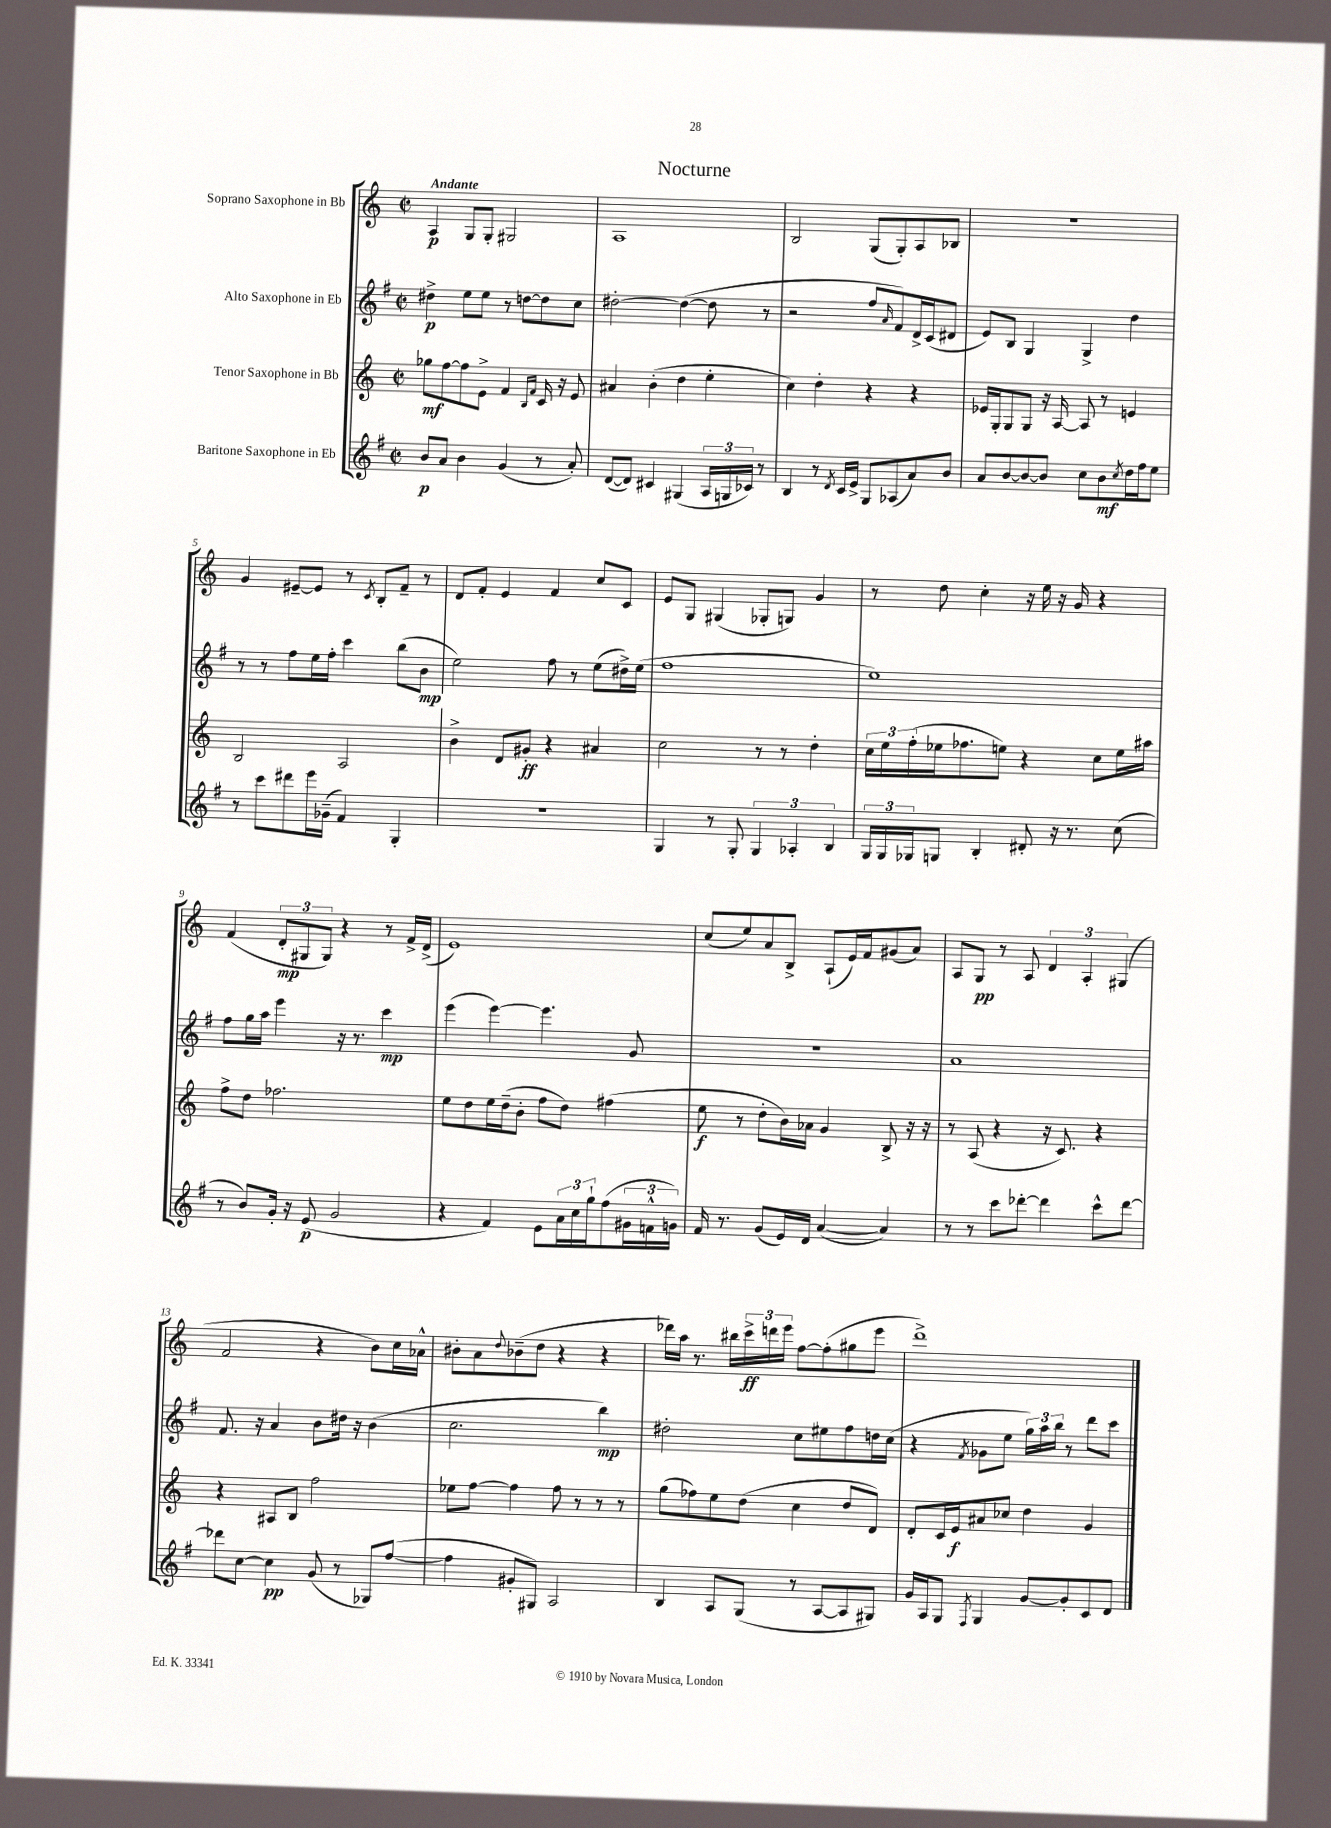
\header { title = "Nocturne" }
<<
\new StaffGroup <<
\new Staff = "s0" \with { instrumentName = "Soprano Saxophone in Bb" } {
    \clef treble \key c \major \defaultTimeSignature \time 2/2 \tempo "Andante"
    a4\p g8 g8-. gis2 |
    a1 |
    b2 g8( g8-.) a8 bes8 |
    R1 |
    g'4 eis'8~-- eis'8 r8 \acciaccatura { c'8 } b8-. f'8-- r8 |
    d'8 f'8-. e'4 f'4 c''8 c'8 |
    e'8 g8 gis4( ges8-. g8) g'4 |
    r8 d''8 c''4-. r16 e''16 r16 g'16 r4 |
    f'4( \tuplet 3/2 { d'8-.\mp gis8 gis8) } r4 r8 f'16-> d'16->( |
    e'1) |
    c''8( e''8) a'8 b8-> a8-!( e'16) f'16 gis'8( a'8) |
    a8 g8\pp r8 a8 \tuplet 3/2 { d'4 a4-. gis4( } |
    f'2 r4 b'8) c''16 aes'16-^ |
    bis'8-. a'8 \appoggiatura { d''8 } bes'8--( d''8 r4 r4 |
    des'''16) a''16 r8. bis''16 \tuplet 3/2 { c'''16->\ff d'''16 e'''16 } f''8~ f''8-.( gis''8 e'''8 |
    d'''1->) \bar "|." |
}
\new Staff = "s1" \with { instrumentName = "Alto Saxophone in Eb" } {
    \clef treble \key g \major \defaultTimeSignature \time 2/2
    dis''4->\p e''8 e''8 r8 d''8~ d''8 c''8 |
    dis''2~-. dis''4~( dis''8 r8 |
    r2 fis''8 \grace { a'16 } fis'8) d'16-> c'16( dis'8 |
    e'8) b8 g4 g4-> d''4 |
    r8 r8 fis''8 e''16 fis''16-. c'''4 b''8( b'8\mp |
    e''2) fis''8 r8 e''8( dis''16->) e''16( |
    fis''1 |
    e''1) |
    fis''8 g''16 a''16 e'''4 r16 r8. c'''4\mp |
    e'''4( e'''4~) e'''4. g'8 |
    r1 |
    a'1 |
    fis'8. r16 a'4 b'8 dis''16 r16 b'4( |
    c''2. b''4\mp) |
    dis''2-. c''8 eis''8 fis''8 d''16 c''16( |
    r4 \acciaccatura { fis'8 } ges'8 e''8 \tuplet 3/2 { g''16) a''16 b''16 } r8 d'''8 c'''8 \bar "|." |
}
\new Staff = "s2" \with { instrumentName = "Tenor Saxophone in Bb" } {
    \clef treble \key c \major \defaultTimeSignature \time 2/2
    ges''8\mf f''8~ f''8 e'8-> f'4 \grace { b16 f'16 } c'16 r16 e'8 |
    ais'4 b'4-.( d''4 e''4-. |
    c''4) d''4-. r4 r4 |
    ees'16 g16-. g8 g8 r16 a16~ a8 r8 e'4 |
    b2 a2 |
    b'4-> d'8 gis'8-.\ff r4 ais'4 |
    c''2 r8 r8 d''4-. |
    \tuplet 3/2 { c''16 e''16 f''16-.( } ees''16 fes''8. e''8) r4 c''8 e''16 ais''16 |
    f''8-> d''8 fes''2. |
    e''8 d''8 e''16 d''16--( b'8-. f''8 d''8) fis''4( |
    e''8\f r8 d''8-. b'16) aes'16 g'4 b8-> r16 r16 |
    r8 a8( r4 r16 c'8.) r4 |
    r4 ais8 b8 f''2 |
    ees''8 f''8~ f''4 f''8 r8 r8 r8 |
    g''8( fes''8) e''8 d''8( c''4 d''8 d'8) |
    d'8-. c'16 e'16\f ais'8 ces''8 d''4 g'4 \bar "|." |
}
\new Staff = "s3" \with { instrumentName = "Baritone Saxophone in Eb" } {
    \clef treble \key g \major \defaultTimeSignature \time 2/2
    b'8\p a'8 b'4 g'4( r8 a'8-.) |
    d'8~( d'8) cis'4 gis4( \tuplet 3/2 { a16 g16 ces'16) } r8 |
    b4 r8 \acciaccatura { d'8 } c'16 e'16-> g8 aes8( a'8) b'8 |
    a'8 b'8~ b'8~ b'8 c''8 b'8\mf \acciaccatura { c''8 } d''16 fis''16 e''8 |
    r8 c'''8 dis'''8 e'''16 ges'16--( fis'4) g4-. |
    r1 |
    g4 r8 g8-. \tuplet 3/2 { g4 aes4-. b4 } |
    \tuplet 3/2 { g16 g16 ges16 } g8 b4-. dis'8-. r16 r8. c''8( |
    r8 b'8) g'16-. r16 e'8\p( g'2 |
    r4 fis'4) e'8 \tuplet 3/2 { a'16 c''16 g''16-! } fis''8( \tuplet 3/2 { gis'16 f'16-^ g'16) } |
    fis'16 r8. g'8( e'16) d'16 a'4~( a'4) |
    r8 r8 c'''8 des'''8~-. des'''4 c'''8-^ des'''8~ |
    des'''8 c''8~ c''4\pp g'8( r8 ges8) fis''8~( |
    fis''4 gis'8-. gis8) a2 |
    b4 a8 g8( r8 a8~ a8 gis8) |
    g'16 a16 g8 \acciaccatura { fis8 } g4 g'8~ g'8-. c'8 d'8 \bar "|." |
}
>>
>>
